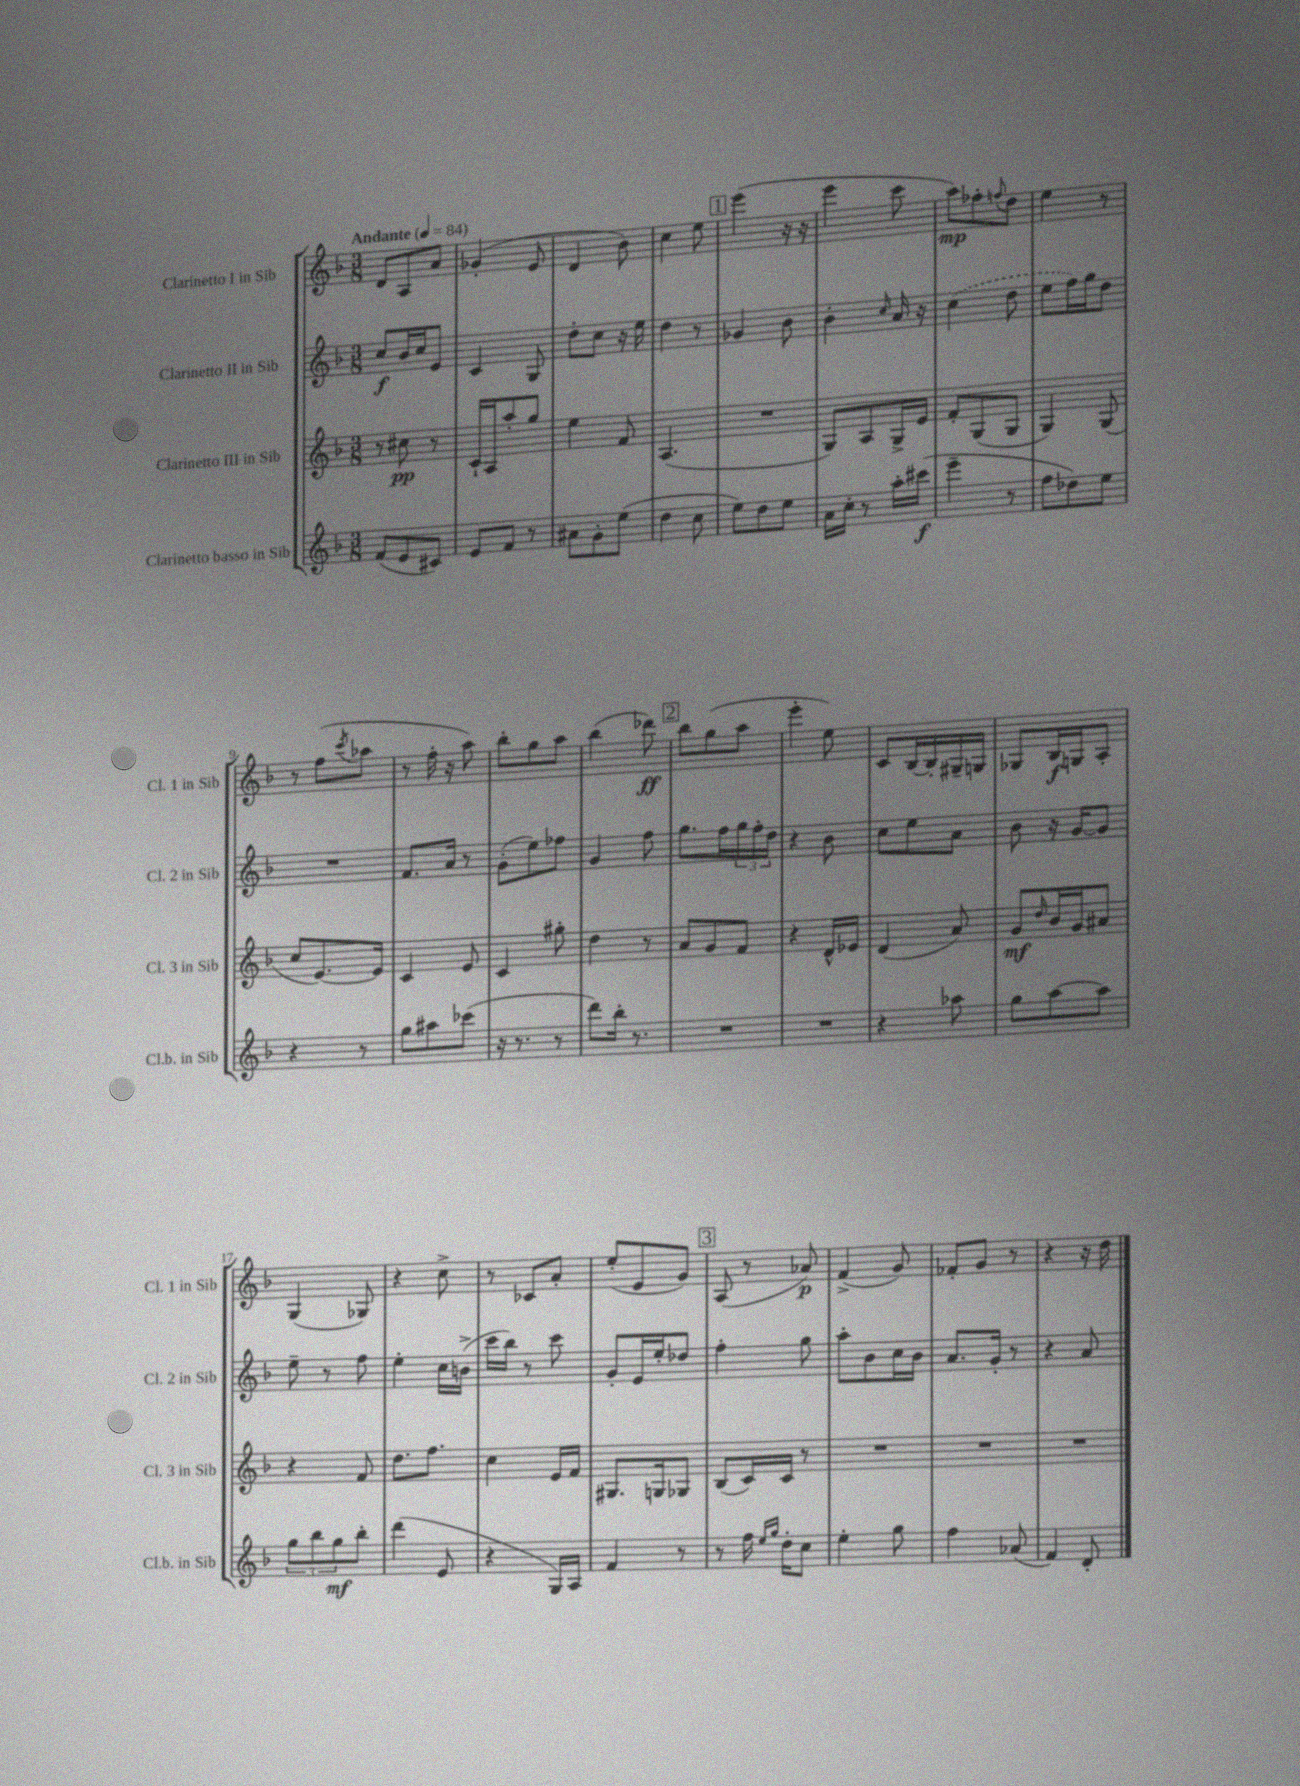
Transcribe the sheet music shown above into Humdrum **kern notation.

**kern	**dynam	**kern	**dynam	**kern	**dynam	**kern	**dynam
*part4	*part4	*part3	*part3	*part2	*part2	*part1	*part1
*staff4	*staff4	*staff3	*staff3	*staff2	*staff2	*staff1	*staff1
*I"Clarinetto basso in Sib	*	*I"Clarinetto III in Sib	*	*I"Clarinetto II in Sib	*	*I"Clarinetto I in Sib	*
*I'Cl.b. in Sib	*	*I'Cl. 3 in Sib	*	*I'Cl. 2 in Sib	*	*I'Cl. 1 in Sib	*
*clefG2	*	*clefG2	*	*clefG2	*	*clefG2	*
*k[b-]	*	*k[b-]	*	*k[b-]	*	*k[b-]	*
*M3/8	*	*M3/8	*	*M3/8	*	*M3/8	*
*MM84	*	*MM84	*	*MM84	*	*MM84	*
=1	=1	=1	=1	=1	=1	=1	=1
!	!	!	!	!	!	!LO:TX:a:B:t=Andante	!
(8f/L	.	8r	.	8cc/L	f	8d/L	.
8e/	.	8cc#X\	pp	16b-/L	.	8A/	.
.	.	.	.	16cc/J	.	.	.
8c#X/J)	.	8r	.	8e/J	.	8a/J	.
=2	=2	=2	=2	=2	=2	=2	=2
8e/L	.	16c`/LL	.	4c/	.	(4g-X'/	.
.	.	16A/J	.	.	.	.	.
8f/J	.	8aa'/	.	.	.	.	.
8r	.	8gg/J	.	8G/	.	8e/	.
=3	=3	=3	=3	=3	=3	=3	=3
8a#X\L	.	4ee\	.	8dd'\L	.	4d/	.
8g'\	.	.	.	8cc\J	.	.	.
(8ee\J	.	8f/	.	16r	.	8b-\)	.
.	.	.	.	16ee\	.	.	.
=4	=4	=4	=4	=4	=4	=4	=4
4dd\	.	(4.A/	.	4dd\	.	4cc\	.
8cc\	.	.	.	8r	.	8ee\	.
!!LO:REH:place=s1:t=1
=5	=5	=5	=5	=5	=5	=5	=5
8ee\L)	.	4.r	.	4g-X/	.	(4eee\	.
8dd\	.	.	.	.	.	.	.
8ee\J	.	.	.	8b-\	.	16r	.
.	.	.	.	.	.	16r	.
=6	=6	=6	=6	=6	=6	=6	=6
16a\LL	.	8G/L)	.	4b-'\	.	4eee\	.
16cc'\JJ	.	.	.	.	.	.	.
8r	.	8A/	.	.	.	.	.
.	.	.	.	16qqcc/	.	.	.
16aa'\LL	.	16G^/L	.	16a/	.	8ccc\	.
(16ccc#X\JJ	f	16e/JJ	.	16r	.	.	.
=7	=7	=7	=7	=7	=7	=7	=7
4eee~\	.	8f'/L	.	(4cc\	.	8aa\L)	mp
.	.	(8G/	.	.	.	8ff-X'\	.
.	.	.	.	.	.	8qqffn/	.
8r	.	8G/J	.	8dd\	.	8dd\J	.
=8	=8	=8	=8	=8	=8	=8	=8
8ff\L	.	4G/)	.	8ee\L	.	4ee\	.
8dd-X\)	.	.	.	16ff\L)	.	.	.
.	.	.	.	16gg\J	.	.	.
8ee\J	.	(8G/	.	8dd\J	.	8r	.
!!LO:LB:g=z
=9	=9	=9	=9	=9	=9	=9	=9
4r	.	8cc/L	.	4.r	.	8r	.
.	.	[8.e/)	.	.	.	(8ff\L	.
.	.	.	.	.	.	8qccc/	.
8r	.	.	.	.	.	8aa-X\J	.
.	.	16e/Jk]	.	.	.	.	.
=10	=10	=10	=10	=10	=10	=10	=10
8gg\L	.	4c/	.	8.f/L	.	8r	.
8aa#X\	.	.	.	.	.	16ff'\	.
.	.	.	.	16a/Jk	.	16r	.
(8ccc-X\J	.	8e/	.	8r	.	8aa\)	.
=11	=11	=11	=11	=11	=11	=11	=11
16r	.	4c/	.	(8g'\L	.	8bb-'\L	.
8.r	.	.	.	.	.	.	.
.	.	.	.	8ee\)	.	8gg\	.
8r	.	8gg#X'\	.	8ff-X\J	.	8aa\J	.
=12	=12	=12	=12	=12	=12	=12	=12
8ddd\L)	.	4dd\	.	4g/	.	(4bb-\	.
16bb-'\Jk	.	.	.	.	.	.	.
8.r	.	.	.	.	.	.	.
.	.	8r	.	8ff\	.	8ddd-X\)	ff
!!LO:REH:place=s1:t=2
=13	=13	=13	=13	=13	=13	=13	=13
4.r	.	8a/L	.	8.gg\L	.	8bb-\L	.
.	.	8g/	.	.	.	(8gg\	.
.	.	.	.	16ff\L	.	.	.
.	.	8f/J	.	24gg\	.	8aa\J	.
.	.	.	.	24ff'\	.	.	.
.	.	.	.	24dd\JJ	.	.	.
=14	=14	=14	=14	=14	=14	=14	=14
4.r	.	4r	.	4r	.	4eee'\	.
.	.	16d^^/LL	.	8b-\	.	8ee\)	.
.	.	16e-X/JJ	.	.	.	.	.
=15	=15	=15	=15	=15	=15	=15	=15
4r	.	(4d/	.	8cc\L	.	8c/L	.
.	.	.	.	8ee\	.	[16B-/L	.
.	.	.	.	.	.	16B-'/]	.
8aa-X\	.	8a/)	.	8a\J	.	16G#X~/	.
.	.	.	.	.	.	16Gn/JJ	.
=16	=16	=16	=16	=16	=16	=16	=16
8gg\L	.	8g/L	mf	8b-\	.	8G-X/L	.
.	.	16qqdd/	.	.	.	.	.
[8aa\	.	16b-/L	.	16r	.	16B-/L	f
.	.	16g/J	.	[16g/KL	.	16Gn/J	.
8aa\J]	.	8a#X/J	.	8g/J]	.	8A'/J	.
!!LO:LB:g=z
=17	=17	=17	=17	=17	=17	=17	=17
12gg\L	.	4r	.	8ee~\	.	(4G/	.
12bb-\	.	.	.	.	.	.	.
.	.	.	.	8r	.	.	.
12gg\	mf	.	.	.	.	.	.
8bb-'\J	.	8f/	.	8ff\	.	8G-X/)	.
=18	=18	=18	=18	=18	=18	=18	=18
(4ddd\	.	8.dd\L	.	4ee'\	.	4r	.
.	.	8.ff\J	.	.	.	.	.
8e/	.	.	.	16cc\LL	.	8cc^\	.
.	.	.	.	(16bn^\JJ	.	.	.
=19	=19	=19	=19	=19	=19	=19	=19
4r	.	4cc\	.	16ccc\LL	.	8r	.
.	.	.	.	16bb-\JJ)	.	.	.
.	.	.	.	8r	.	8c-X/L	.
16G/LL)	.	16e/LL	.	8ccc\	.	8a'/J	.
16A/JJ	.	16f/JJ	.	.	.	.	.
=20	=20	=20	=20	=20	=20	=20	=20
4f/	.	8.G#X/L	.	8g'/L	.	(8ee'/L	.
.	.	.	.	16e/L	.	8e/	.
.	.	16Gn/k	.	16ee'/J	.	.	.
8r	.	8G-X/J	.	8dd-X/J	.	8g/J)	.
!!LO:REH:place=s1:t=3
=21	=21	=21	=21	=21	=21	=21	=21
8r	.	(8B-/L	.	4ff'\	.	(8A/	.
16ff\	.	16c/L)	.	.	.	8r	.
16qqee/LL	.	.	.	.	.	.	.
16qqgg/JJ	.	.	.	.	.	.	.
16dd'\KL	.	16c/JJ	.	.	.	.	.
8cc\J	.	8r	.	8gg\	.	8a-X/)	p
=22	=22	=22	=22	=22	=22	=22	=22
4ee'\	.	4.r	.	8aa'\L	.	(4f^/	.
.	.	.	.	8b-\	.	.	.
8gg\	.	.	.	16cc\L	.	8g/)	.
.	.	.	.	16b-\JJ	.	.	.
=23	=23	=23	=23	=23	=23	=23	=23
4ff\	.	4.r	.	8.a/L	.	8f-X'/L	.
.	.	.	.	.	.	8g/J	.
.	.	.	.	16g'/Jk	.	.	.
(8a-X/	.	.	.	8r	.	8r	.
=24	=24	=24	=24	=24	=24	=24	=24
4f/)	.	4.r	.	4r	.	4r	.
8d'/	.	.	.	8a/	.	16r	.
.	.	.	.	.	.	16dd\	.
==	==	==	==	==	==	==	==
*-	*-	*-	*-	*-	*-	*-	*-
